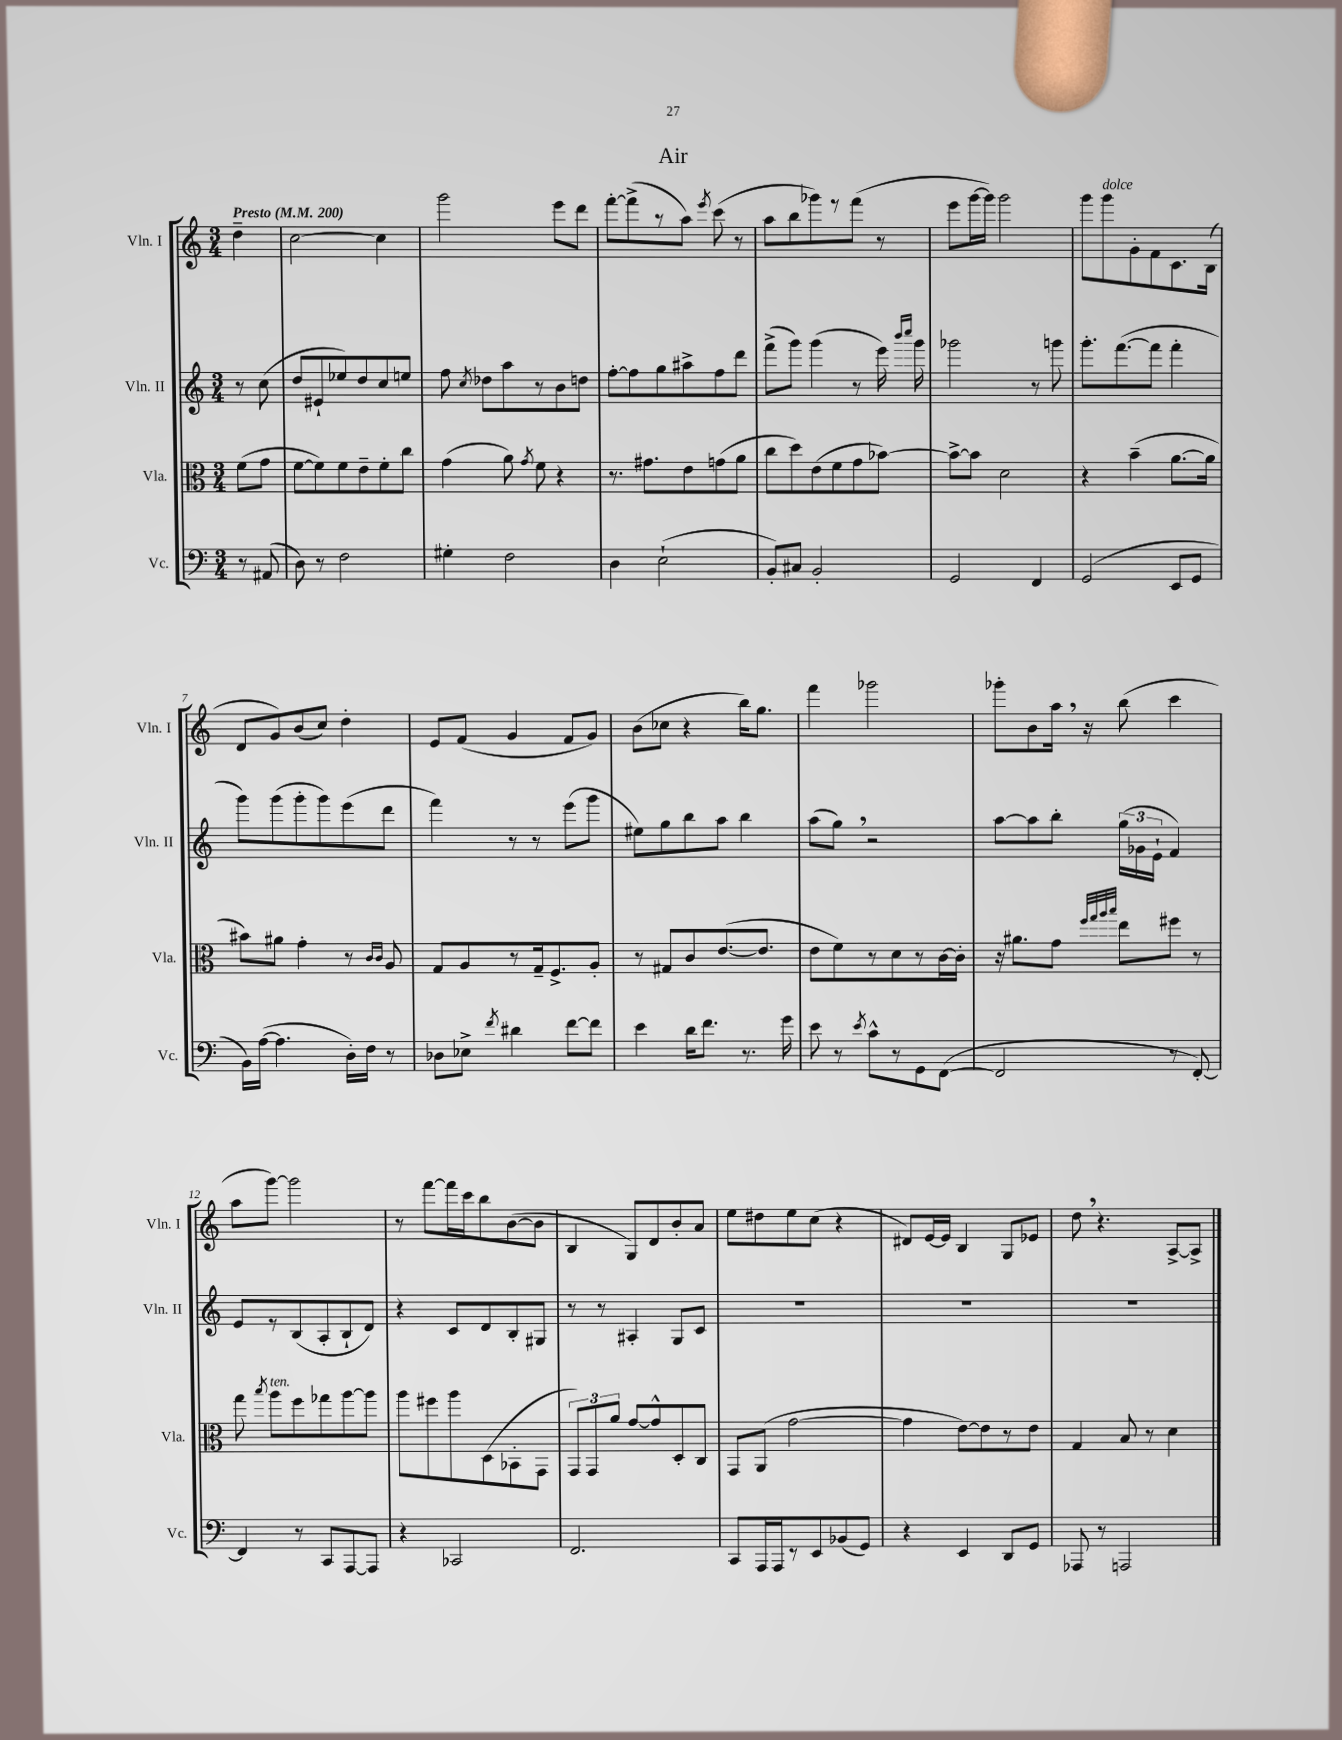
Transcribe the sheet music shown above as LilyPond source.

\header { title = "Air" }
<<
\new StaffGroup <<
\new Staff = "s0" \with { instrumentName = "Vln. I" shortInstrumentName = "Vln. I" } {
    \clef treble \key c \major \numericTimeSignature \time 3/4 \partial 4 \tempo "Presto" 4 = 200
    \autoBeamOff d''4-- |
    c''2~ c''4 |
    g'''2 e'''8[ d'''8] |
    f'''8[~-. f'''8->( r8 a''8]) \acciaccatura { e'''8 } c'''8( r8 |
    a''8[ b''8 ges'''8) r8 f'''8]( r8 |
    e'''8[ g'''16~ g'''16]) g'''2 |
    g'''8[ g'''8^\markup { \italic "dolce" } g'8-. f'8 c'8. b16]( |
    d'8[ g'8) b'8( c''8]) d''4-. |
    e'8[ f'8]( g'4 f'8[ g'8]) |
    b'8[( ces''8] r4 b''16[) g''8.] |
    f'''4 ges'''2 |
    ges'''8[-. b'8 a''16] \breathe r16 b''8( c'''4 |
    a''8[ g'''8]~) g'''2 |
    r8 f'''8[~ f'''16 c'''16 b''8 b'8~( b'8] |
    b4 g8[) d'8 b'8-. a'8] |
    e''8[ dis''8 e''8 c''8]( r4 |
    dis'8[) e'16~ e'16] b4 g8[ ees'8] |
    d''8 \breathe r4. a8[~-> a8]-> \bar "|." |
}
\new Staff = "s1" \with { instrumentName = "Vln. II" shortInstrumentName = "Vln. II" } {
    \clef treble \key c \major \numericTimeSignature \time 3/4 \partial 4
    \autoBeamOff r8 c''8( |
    d''8[ eis'8-! ees''8) d''8 c''8 e''8] |
    f''8 \acciaccatura { c''8 } des''8[ a''8 r8 b'8 d''8] |
    f''8[~-. f''8 g''8 ais''8-> f''8 d'''8] |
    f'''8[->( g'''8]) g'''4( r8 e'''16) \grace { b'''16[ c''''16] } g'''16 |
    ges'''2 r8 g'''8 |
    g'''8.[-. f'''8.~( f'''8] f'''4-. |
    g'''8[) g'''8( g'''8-. g'''8) e'''8( d'''8] |
    f'''4) r8 r8 e'''8[( g'''8] |
    eis''8[) g''8 b''8 a''8] b''4 |
    a''8[( g''8]) \breathe r2 |
    a''8[~ a''8 b''8]-. \tuplet 3/2 { g''16[( ges'16 e'16]-! } f'4) |
    e'8[ r8 b8( a8-. b8-! d'8]) |
    r4 c'8[ d'8 b8-. gis8] |
    r8 r8 ais4-. g8[ c'8] |
    R2. |
    R2. |
    R2. \bar "|." |
}
\new Staff = "s2" \with { instrumentName = "Vla." shortInstrumentName = "Vla." } {
    \clef alto \key c \major \numericTimeSignature \time 3/4 \partial 4
    \autoBeamOff f'8[( g'8] |
    f'8[~ f'8) f'8 e'8-- f'8-. c''8] |
    g'4( a'8) \acciaccatura { g'8 } f'8 r4 |
    r8. gis'8.[ e'8 g'8( a'8] |
    c''8[ d''8) e'8( f'8 g'8 bes'8]~) |
    bes'8[~-> bes'8] d'2 |
    r4 b'4--( a'8.[~ a'16] |
    bis'8[) ais'8] g'4-. r8 \grace { c'16[ c'16] } a8 |
    g8[ a8 r8 g16-- f8.-> a8]-. |
    r8 gis8[ c'8 e'8.~( e'8.] |
    e'8[ f'8) r8 d'8 r8 c'16~ c'16]-. |
    r16 ais'8.[ g'8] \grace { f''32[ g''32 a''32 b''32] } e''8[ fis''8] r8 |
    g''8 \acciaccatura { b''8 } a''8[^\markup { \italic "ten." } f''8 ges''8 a''8~ a''8] |
    a''8[ fis''8 a''8 d8( bes,8-. g,8] |
    \tuplet 3/2 { g,8[) g,8 a'8] } g'8[~ g'8-^ d8-. c8] |
    g,8[ a,8]( g'2~ |
    g'4 e'8[~) e'8 r8 e'8] |
    g4 b8 r8 d'4 \bar "|." |
}
\new Staff = "s3" \with { instrumentName = "Vc." shortInstrumentName = "Vc." } {
    \clef bass \key c \major \numericTimeSignature \time 3/4 \partial 4
    \autoBeamOff r8 ais,8( |
    d8) r8 f2 |
    gis4-. f2 |
    d4 e2-!( |
    b,8[-.) cis8] b,2-. |
    g,2 f,4 |
    g,2( e,8[ g,8] |
    b,16[) a16]~( a4. d16[-.) f16] r8 |
    des8[ ees8]-> \acciaccatura { f'8 } dis'4 f'8[~ f'8] |
    e'4 d'16[ f'8.] r8. g'16 |
    e'8 r8 \acciaccatura { e'8 } c'8[-^ r8 g,8 f,8]~( |
    f,2 r8 f,8~-.) |
    f,4 r8 c,8[ a,,8~ a,,8] |
    r4 ces,2 |
    f,2. |
    c,8[ a,,16 a,,16 r8 e,8 bes,8( g,8]) |
    r4 e,4 d,8[ g,8] |
    aes,,8 r8 a,,2 \bar "|." |
}
>>
>>
